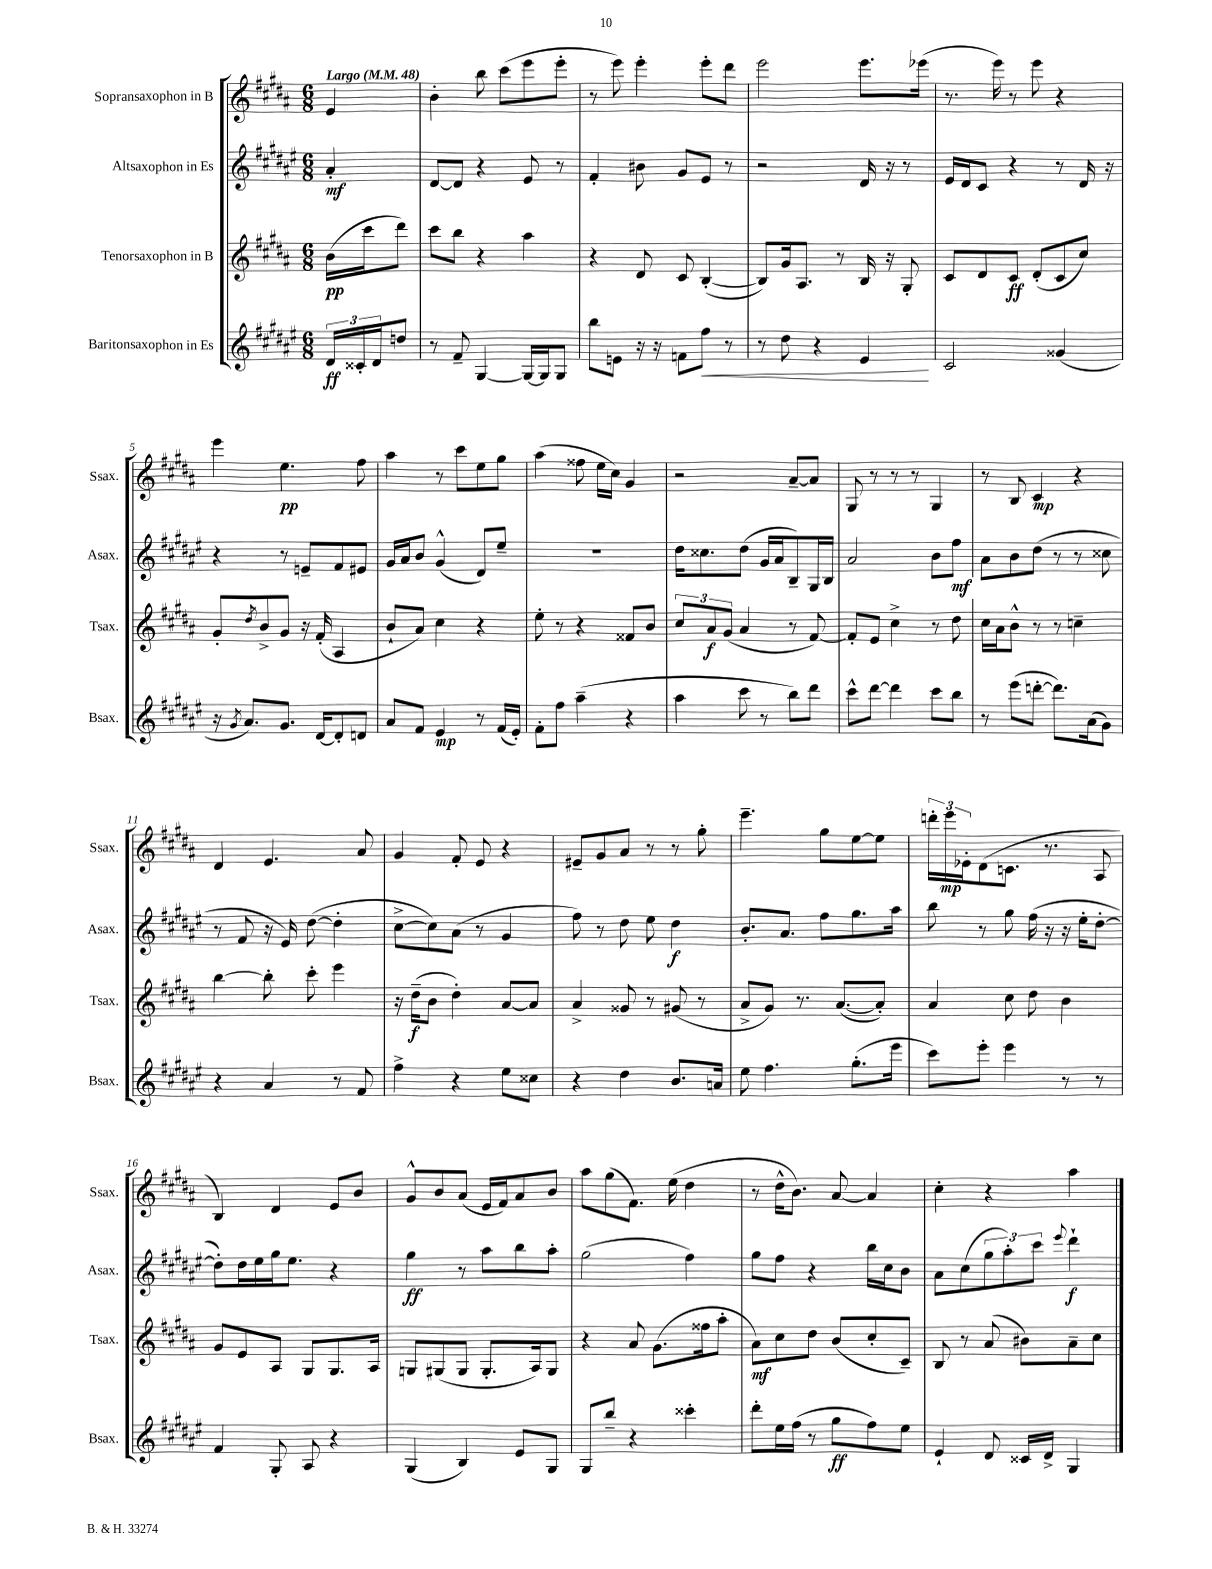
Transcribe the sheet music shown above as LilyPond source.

<<
\new StaffGroup <<
\new Staff = "s0" \with { instrumentName = "Sopransaxophon in B" shortInstrumentName = "Ssax." } {
    \clef treble \key b \major \numericTimeSignature \time 6/8 \partial 4 \tempo "Largo" 4 = 48
    e'4 |
    b'4-. b''8 cis'''8( e'''8 e'''8-. |
    r8 e'''8) e'''4-. e'''8-. dis'''8 |
    e'''2 e'''8. ees'''16( |
    r8. e'''16) r8 e'''8 r4 |
    e'''4 e''4.\pp fis''8 |
    ais''4 r8 cis'''8 e''8 gis''8 |
    ais''4( fisis''8 e''16 cis''16) gis'4 |
    r2 ais'8~-- ais'8 |
    gis8 r8 r8 r8 gis4 |
    r8 b8 cis'4\mp r4 |
    dis'4 e'4. ais'8 |
    gis'4 fis'8-. e'8 r4 |
    eis'8-- gis'8 ais'8 r8 r8 gis''8-. |
    e'''4.-- gis''8 e''8~ e''8 |
    \tuplet 3/2 { d'''16-. e'''16\mp ees'16-. } dis'8( c'8. r8. ais8 |
    b4) dis'4 e'8 b'8 |
    gis'8-^ b'8 ais'8( e'16 fis'16) ais'8 b'8 |
    ais''8 gis''8( fis'8.) e''16( dis''4 |
    r8 dis''16-^ b'8.) ais'8~ ais'4 |
    cis''4-. r4 ais''4 \bar "|." |
}
\new Staff = "s1" \with { instrumentName = "Altsaxophon in Es" shortInstrumentName = "Asax." } {
    \clef treble \key fis \major \numericTimeSignature \time 6/8 \partial 4
    ais'4-.\mf |
    dis'8~ dis'8 r4 eis'8 r8 |
    fis'4-. bis'8 gis'8 eis'8 r8 |
    r2 dis'16 r16 r8 |
    eis'16 dis'16 cis'8 r4 r8 dis'16 r16 |
    r4 r8 e'8-- fis'8 eis'8 |
    gis'16 ais'16 b'8 gis'4-^( dis'8) eis''8-- |
    R2. |
    dis''16 cisis''8. dis''8( gis'16 ais'16 b8--) gis16 b16 |
    ais'2 b'8 fis''8\mf |
    ais'8 b'8 dis''8( r8 r8 cisis''8 |
    r8 fis'8 r16 eis'16) dis''8~( dis''4-. |
    cis''8~-> cis''8) ais'8( r8 gis'4 |
    fis''8) r8 dis''8 eis''8 dis''4\f |
    b'8.-. ais'8. fis''8 gis''8. ais''16 |
    b''8 r8 gis''8 fis''16( r16 r16 eis''16-. dis''8~-. |
    dis''8-.) dis''16 eis''16 gis''16 eis''8. r4 |
    gis''4\ff r8 ais''8 b''8 ais''8-. |
    gis''2( fis''4) |
    gis''8 fis''8 r4 b''16 cis''16 b'8 |
    ais'8 cis''8( \tuplet 3/2 { gis''8 ais''8-.) cis'''8 } \appoggiatura { eis'''8 } dis'''4-!\f \bar "|." |
}
\new Staff = "s2" \with { instrumentName = "Tenorsaxophon in B" shortInstrumentName = "Tsax." } {
    \clef treble \key b \major \numericTimeSignature \time 6/8 \partial 4
    b'16\pp( cis'''16 dis'''8) |
    cis'''8 b''8 r4 ais''4 |
    r4 dis'8 cis'8 b4~-.( |
    b8) gis'16 ais8. r8 b16 r16 gis8-. |
    cis'8 dis'8 cis'8\ff dis'8-.( cis'8 cis''8) |
    gis'8-. \acciaccatura { dis''8 } b'8-> gis'8 r16 fis'16-.( ais4 |
    b'8-! ais'8) cis''4 r4 |
    e''8-. r8 r4 fisis'8 b'8 |
    \tuplet 3/2 { cis''8 ais'8\f gis'8( } ais'4 r8 fis'8~) |
    fis'8-. e'8 cis''4-> r8 dis''8 |
    cis''16 ais'16 b'8-^ r8 r8 c''4-- |
    b''4~ b''8-. cis'''8-. e'''4 |
    r16 dis''16--\f( b'8 dis''4-.) ais'8~ ais'8 |
    ais'4-> gisis'8 r8 gis'8( r8 |
    ais'8-> gis'8) r8. ais'8.~( ais'8-.) |
    ais'4 cis''8 dis''8 b'4 |
    gis'8 e'8 ais8 gis8 gis8. ais16 |
    g8 gis8( gis8 gis8.-. ais16) gis8 |
    r4 ais'8 gis'8.( fisis''16 ais''8-. |
    ais'8\mf) cis''8 dis''8 b'8( cis''8-. cis'8--) |
    b8 r8 ais'8( bis'8) ais'8-- cis''8 \bar "|." |
}
\new Staff = "s3" \with { instrumentName = "Baritonsaxophon in Es" shortInstrumentName = "Bsax." } {
    \clef treble \key fis \major \numericTimeSignature \time 6/8 \partial 4
    \tuplet 3/2 { dis'16\ff cisis'16-. dis'16 } d''8 |
    r8 fis'8-- gis4~ gis16~ gis16 gis8 |
    b''8 e'8 r16 r16 f'8 fis''8\< r8 |
    r8 dis''8 r4 eis'4\! |
    cis'2 gisis'4( |
    r16 \acciaccatura { gis'8 } ais'8.) gis'8. dis'16~ dis'8-. d'8 |
    ais'8 fis'8 eis'4\mp r8 fis'16( eis'16-.) |
    fis'8-. fis''8 ais''4--( r4 |
    ais''4 cis'''8 r8 b''8) dis'''8 |
    cis'''8-^ dis'''8~ dis'''4 cis'''8 b''8 |
    r8 eis'''8( d'''8~-. d'''8.) ais'16( gis'8) |
    r4 ais'4 r8 fis'8 |
    fis''4-> r4 eis''8 cisis''8 |
    r4 dis''4 b'8. a'16 |
    eis''8 fis''4. gis''8.-.( eis'''16 |
    cis'''8) eis'''8-. eis'''4 r8 r8 |
    fis'4 gis8-. ais8 r4 |
    gis4( b4) eis'8 gis8 |
    gis8 b''8-- r4 cisis'''4-. |
    dis'''8-. eis''16 fis''16( r8 gis''8\ff fis''8) eis''8 |
    eis'4-! dis'8 cisis'16 dis'16-> gis4 \bar "|." |
}
>>
>>
